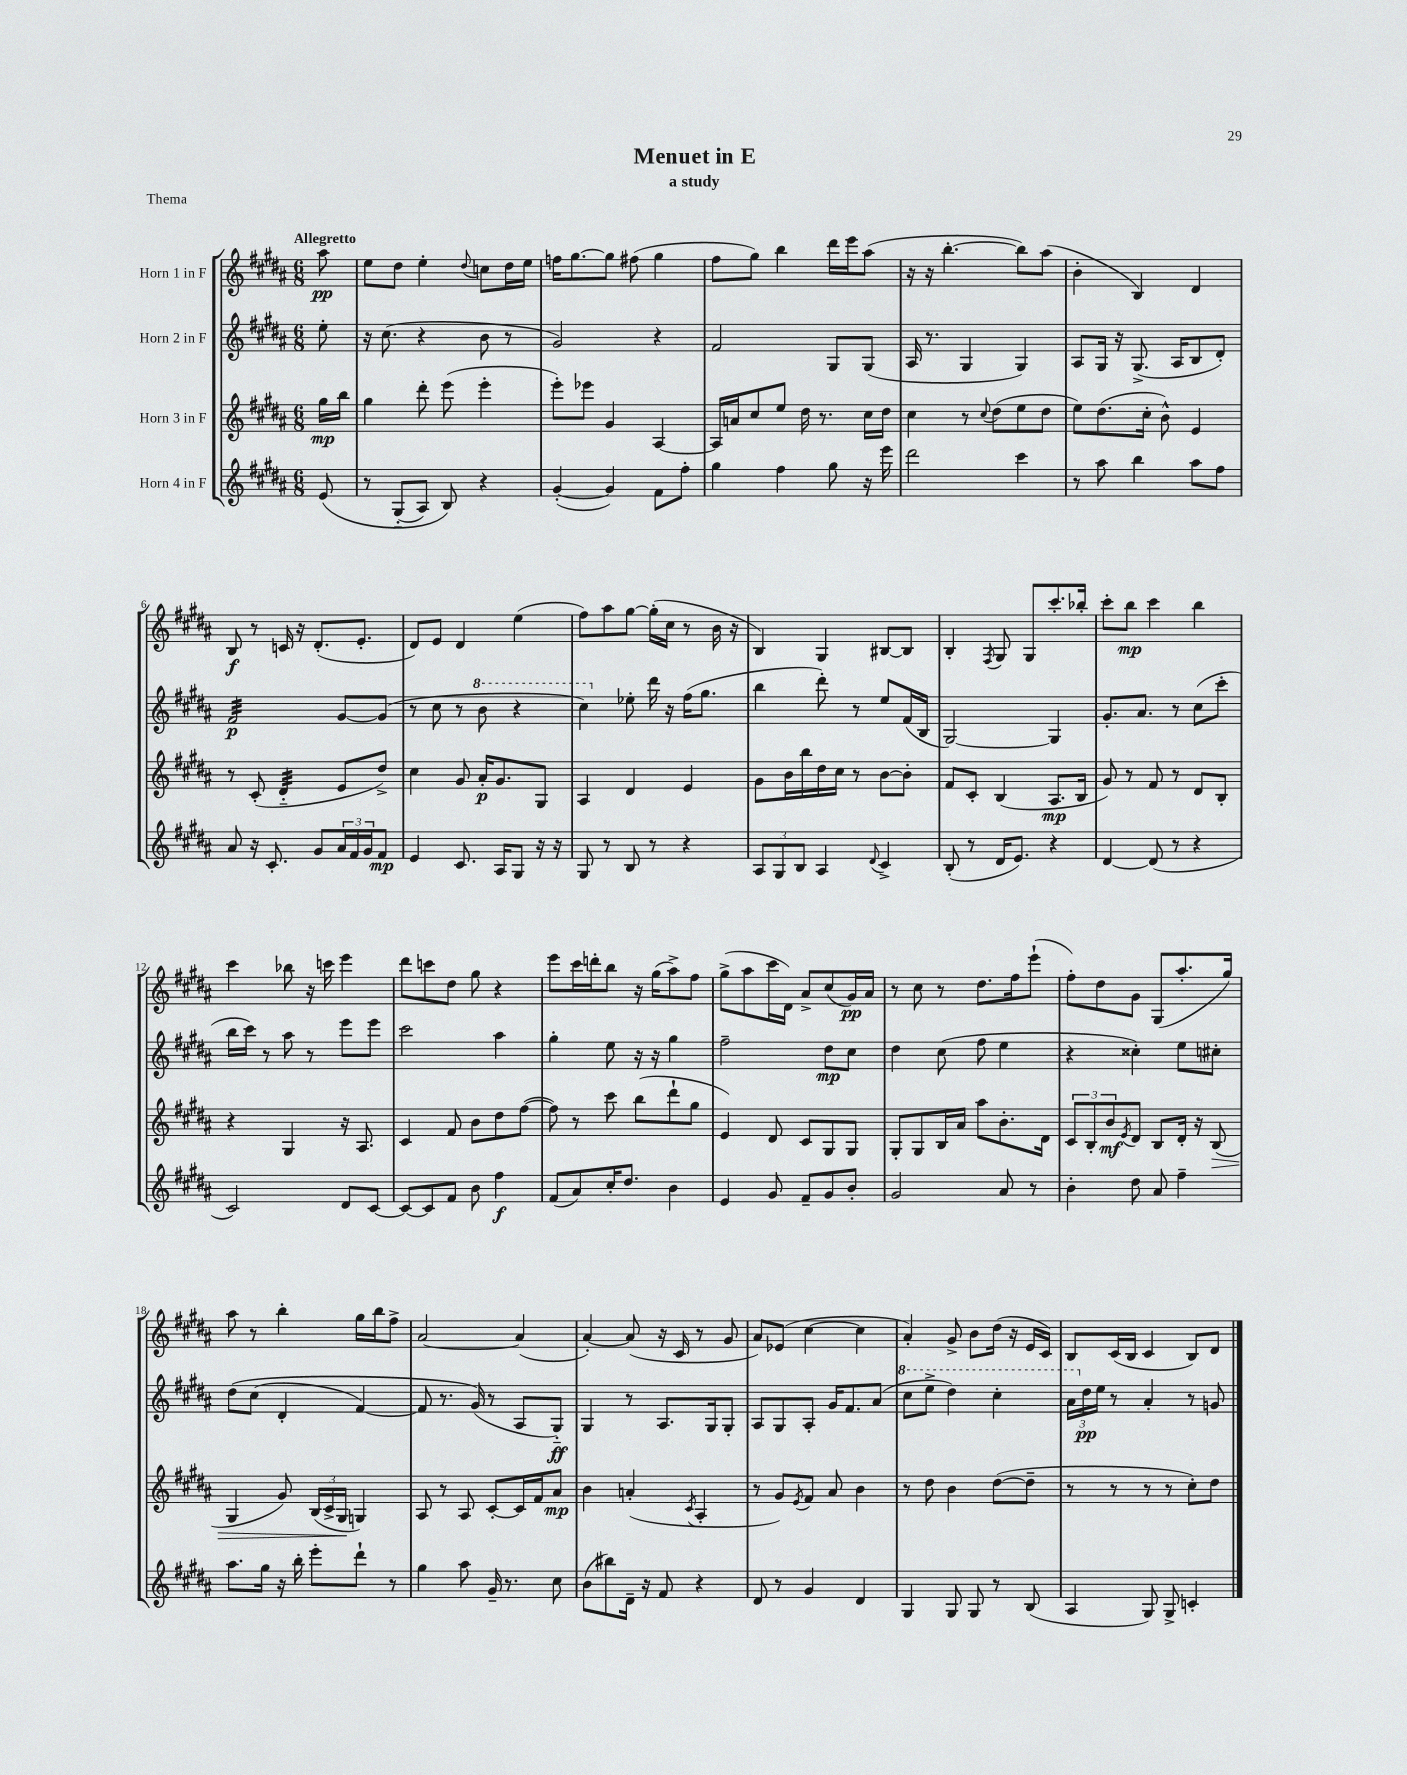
\header { title = "Menuet in E" subtitle = "a study" piece = "Thema" }
<<
\new StaffGroup <<
\new Staff = "s0" \with { instrumentName = "Horn 1 in F" } {
    \clef treble \key b \major \numericTimeSignature \time 6/8 \partial 8 \tempo "Allegretto"
    ais''8\pp |
    e''8 dis''8 e''4-. \appoggiatura { dis''8 } c''8 dis''16 e''16 |
    f''16 gis''8.~ gis''8 fis''8( gis''4 |
    fis''8 gis''8) b''4 dis'''16 e'''16 ais''8( |
    r16 r16 b''4.~-. b''8) ais''8( |
    b'4-. b4) dis'4 |
    b8\f r8 c'16 r16 dis'8.-.( e'8.-. |
    dis'8) e'8 dis'4 e''4( |
    fis''8) ais''8 gis''8~ gis''16-.( cis''16 r8 b'16 r16 |
    b4) gis4 bis8~ bis8 |
    b4-. \acciaccatura { fis8 } gis8 gis8 cis'''8.-. bes''16-. |
    cis'''8-. b''8\mp cis'''4 b''4 |
    cis'''4 bes''8 r16 c'''16 e'''4 |
    dis'''8 c'''8 dis''8 gis''8 r4 |
    e'''8 cis'''16 d'''16-. b''8 r16 gis''16( ais''8->) fis''8 |
    gis''8->( ais''8 cis'''16 dis'16) ais'8-> cis''8( gis'16\pp) ais'16 |
    r8 cis''8 r8 dis''8. fis''16 e'''8-!( |
    fis''8-.) dis''8 gis'8 gis8( ais''8.-. gis''16) |
    ais''8 r8 b''4-. gis''16 b''16 fis''8-> |
    ais'2~ ais'4( |
    ais'4~-.) ais'8( r16 cis'16 r8 gis'8 |
    ais'8) ees'8( cis''4~ cis''4 |
    ais'4-.) gis'8-> b'8 dis''16( r16 e'16 cis'16) |
    b8 cis'16( b16 cis'4 b8) dis'8 \bar "|." |
}
\new Staff = "s1" \with { instrumentName = "Horn 2 in F" } {
    \clef treble \key b \major \numericTimeSignature \time 6/8 \partial 8
    e''8-. |
    r16 cis''8.( r4 b'8 r8 |
    gis'2) r4 |
    fis'2 gis8 gis8( |
    ais16 r8. gis4 gis4) |
    ais8 gis16 r16 gis8.->( ais16 b8 dis'8-.) |
    fis'2:32\p gis'8~ gis'8( |
    r8 cis''8 r8 \ottava #1 b''8 r4 |
    cis'''4) \ottava #0 ees''8-. dis'''16 r16 fis''16( gis''8. |
    b''4 dis'''8-.) r8 e''8 fis'16( b16 |
    gis2~) gis4 |
    gis'8.-. ais'8. r8 cis''8( cis'''8-. |
    b''16 cis'''16) r8 ais''8 r8 e'''8 e'''8 |
    cis'''2 ais''4 |
    gis''4-. e''8 r16 r16 gis''4 |
    fis''2-- dis''8\mp cis''8 |
    dis''4 cis''8( fis''8 e''4 |
    r4 cisis''4-.) e''8 cis''8-. |
    dis''8\( cis''8( dis'4-. fis'4~) |
    fis'8 r8. gis'16(\) r8 ais8 gis8-_\ff) |
    gis4 r8 ais8. gis16 gis8-. |
    ais8 gis8 ais8-. gis'16 fis'8. ais'8( |
    \ottava #1 cis'''8 e'''8-> dis'''4) cis'''4-. |
    \tuplet 3/2 { ais''16 \ottava #0 dis''16\pp e''16 } r8 ais'4-. r8 g'8 \bar "|." |
}
\new Staff = "s2" \with { instrumentName = "Horn 3 in F" } {
    \clef treble \key b \major \numericTimeSignature \time 6/8 \partial 8
    gis''16\mp b''16 |
    gis''4 dis'''8-. e'''8( e'''4-. |
    e'''8-.) ees'''8 gis'4 ais4~ |
    ais16 a'16 cis''8 e''8 dis''16 r8. cis''16 dis''16 |
    cis''4 r8 \appoggiatura { cis''8 } dis''8( e''8 dis''8 |
    e''8) dis''8.( cis''16-. b'8-^) e'4 |
    r8 cis'8-.( dis'4:32-_ e'8 dis''8->) |
    cis''4 gis'8 ais'16-.\p gis'8. gis8 |
    ais4 dis'4 e'4 |
    gis'8 b'16 b''16 dis''16 cis''16 r8 b'8~ b'8-. |
    fis'8 cis'8-. b4( ais8.\mp b16 |
    gis'8) r8 fis'8 r8 dis'8 b8-. |
    r4 gis4 r16 ais8. |
    cis'4 fis'8 b'8 dis''8 fis''8~( |
    fis''8) r8 cis'''8 b''8( dis'''8-! gis''8 |
    e'4) dis'8 cis'8 gis8 gis8 |
    gis8-. gis8 b16 ais'16 ais''8 b'8.-. dis'16 |
    \tuplet 3/2 { cis'8 b8-. b'8\mf } \acciaccatura { e'8 } dis'8 b8 dis'16-. r16 b8\>( |
    gis4 gis'8) \tuplet 3/2 { b16( cis'16-> gis16\! } g4) |
    ais8 r8 ais8 cis'8~-. cis'16 fis'16 ais'8\mp |
    b'4 a'4-.( \acciaccatura { cis'8 } ais4-. |
    r8 gis'8) \acciaccatura { e'8 } fis'8 ais'8 b'4 |
    r8 dis''8 b'4 dis''8~( dis''8-- |
    r8 r8 r8 r8 cis''8-.) dis''8 \bar "|." |
}
\new Staff = "s3" \with { instrumentName = "Horn 4 in F" } {
    \clef treble \key b \major \numericTimeSignature \time 6/8 \partial 8
    e'8\( |
    r8 gis8-_( ais8) b8\) r4 |
    gis'4~-.( gis'4) fis'8 fis''8-. |
    gis''4 fis''4 gis''8 r16 e'''16 |
    dis'''2 cis'''4 |
    r8 ais''8 b''4 ais''8 fis''8 |
    ais'8 r16 cis'8.-. gis'8 \tuplet 3/2 { ais'16 fis'16 gis'16 } fis'8\mp |
    e'4 cis'8. ais16 gis8 r16 r16 |
    gis8 r8 b8 r8 r4 |
    \tuplet 3/2 { ais8 gis8 b8 } ais4 \appoggiatura { dis'8 } cis'4-> |
    b8-.( r8 dis'16 e'8.) r4 |
    dis'4~ dis'8( r8 r4 |
    cis'2) dis'8 cis'8~ |
    cis'8~ cis'8 fis'8 b'8 fis''4\f |
    fis'8( ais'8) cis''16-. dis''8. b'4 |
    e'4 gis'8 fis'8-- gis'8 b'8-. |
    gis'2 ais'8 r8 |
    b'4-. dis''8 ais'8 fis''4-- |
    ais''8. gis''16 r16 b''16-. e'''8-. dis'''8-! r8 |
    gis''4 ais''8 gis'16-- r8. cis''8 |
    b'8( bis''8) dis'16-- r16 fis'8 r4 |
    dis'8 r8 gis'4 dis'4 |
    gis4 gis8 gis8 r8 b8( |
    ais4 gis8) gis8-> c'4-. \bar "|." |
}
>>
>>
